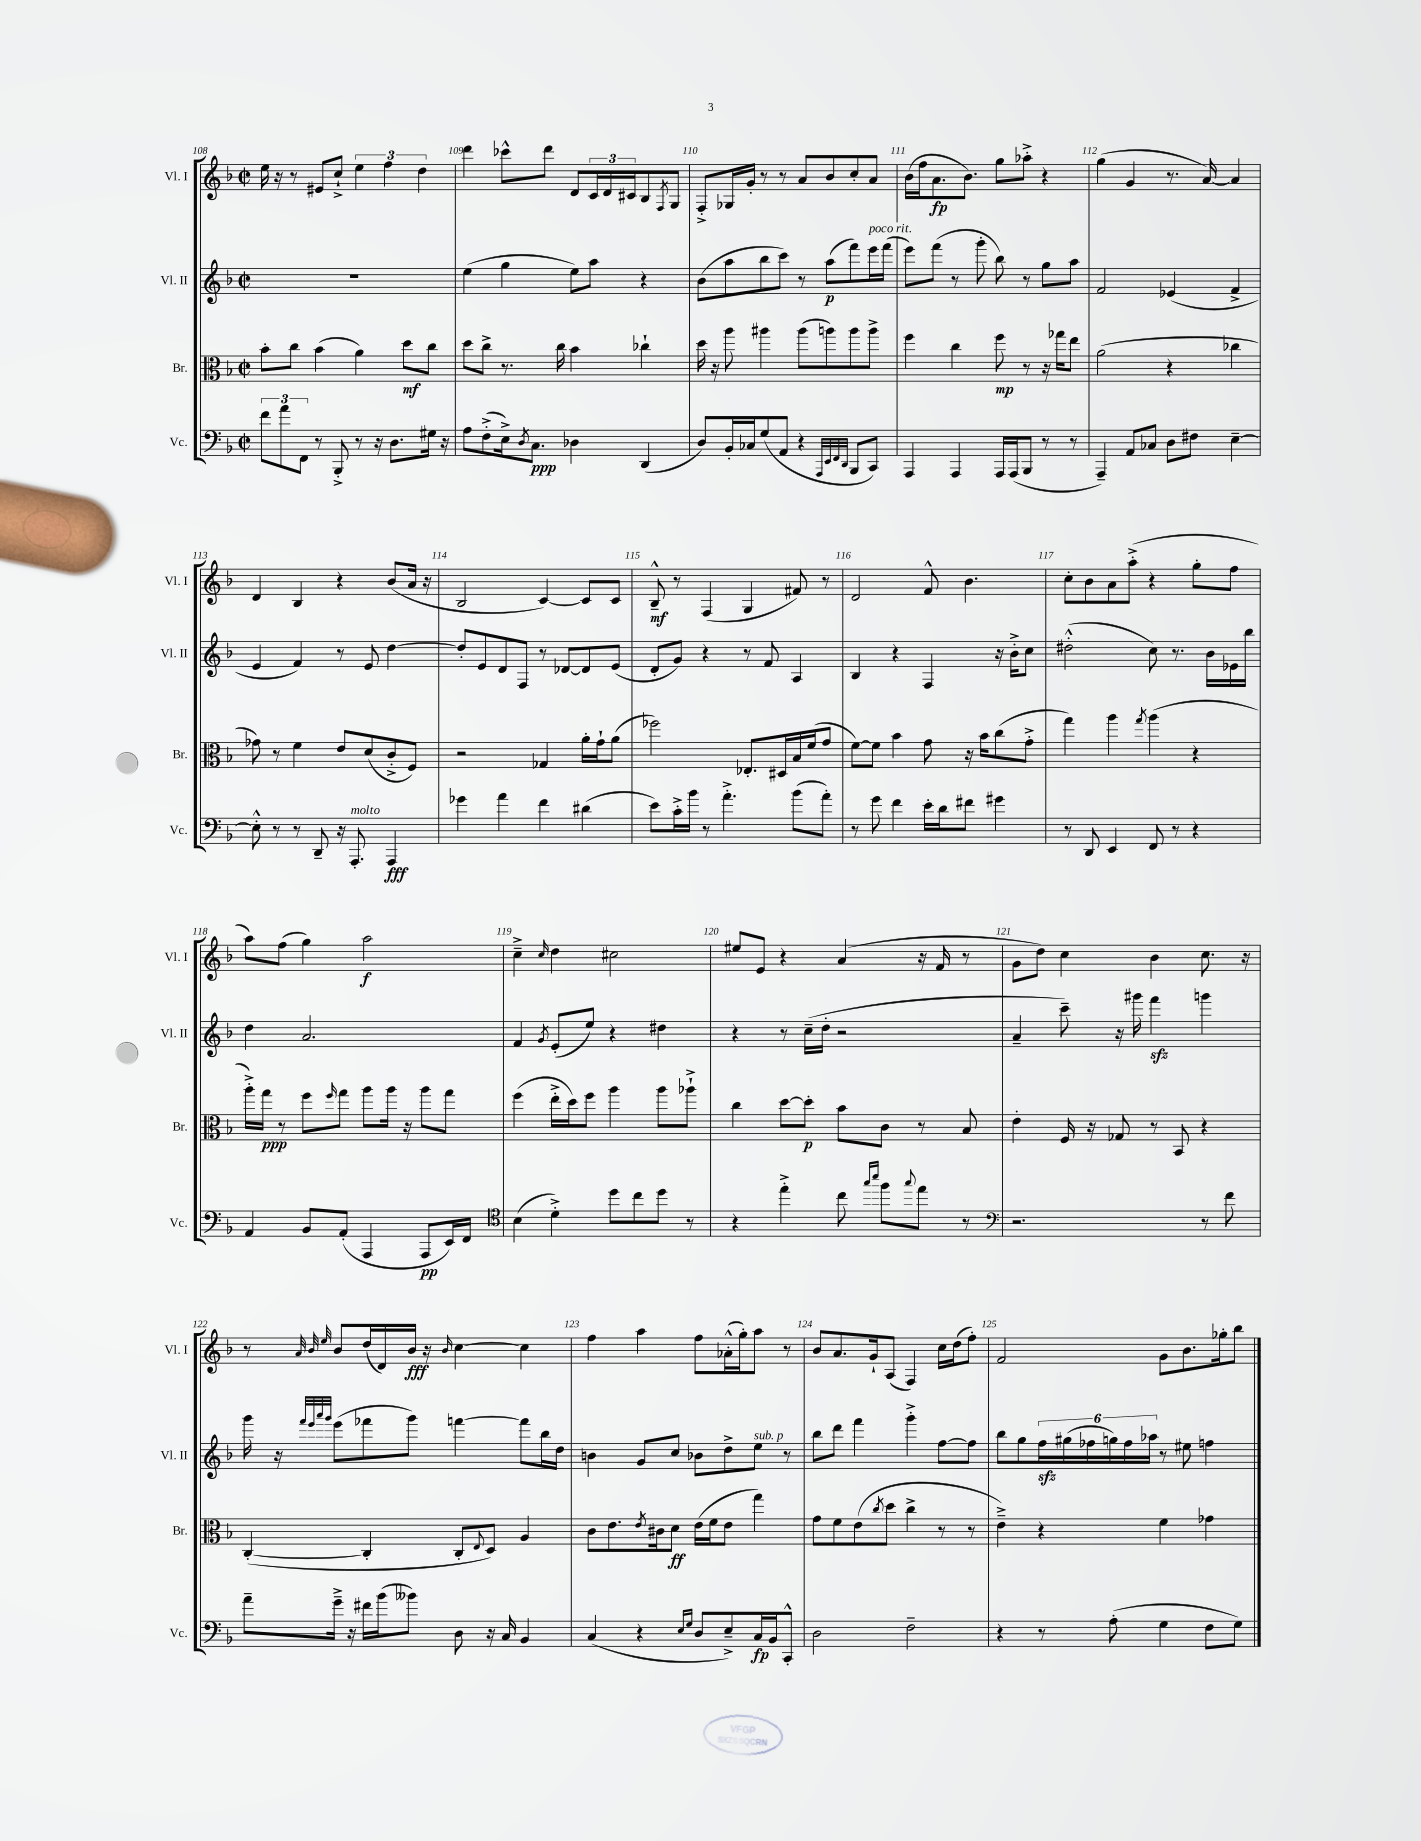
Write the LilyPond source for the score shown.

<<
\new StaffGroup <<
\new Staff = "s0" \with { instrumentName = "Vl. I" shortInstrumentName = "Vl. I" } {
    \clef treble \key f \major \defaultTimeSignature \time 2/2
    e''16 r16 r8 eis'8 c''8-!-> \tuplet 3/2 { e''4 f''4 d''4 } |
    d'''4 ces'''8-^ d'''8 d'8 \tuplet 3/2 { c'16 d'16 cis'16 } bes8 \acciaccatura { f8 } g8 |
    f8-.-> ges16 g'16-. r8 r8 a'8 bes'8 c''8-. a'8 |
    bes'16( f''16 a'8.\fp bes'8.) g''8 aes''8-.-> r4 |
    g''4( g'4 r8. a'16~) a'4 |
    d'4 bes4 r4 bes'8( a'16 r16 |
    bes2 c'4~) c'8 c'8 |
    bes8---^\mf r8 f4( g4 fis'8) r8 |
    d'2 f'8-^ bes'4. |
    c''8-. bes'8 a'8 a''8-.->( r4 g''8-. f''8 |
    a''8) f''8( g''4) a''2\f |
    c''4---> \grace { c''16 } d''4 cis''2 |
    eis''8 e'8 r4 a'4( r16 f'16 r8 |
    g'8 d''8) c''4 bes'4 c''8. r16 |
    r8 \grace { a'32 bes'32 e''32 } bes'8 d''16( d'16) bes'16\fff r16 \grace { bes'16 } c''4~ c''4 |
    f''4 a''4 f''8 aes'16-.-^( g''16-.) a''8 r8 |
    bes'8 a'8. g'16-! a8( f4) c''16 d''16( f''8-.) |
    f'2 g'8 bes'8. ges''16-. bes''8 \bar "|." |
}
\new Staff = "s1" \with { instrumentName = "Vl. II" shortInstrumentName = "Vl. II" } {
    \clef treble \key f \major \defaultTimeSignature \time 2/2
    R1 |
    e''4( g''4 e''8) a''8 r4 |
    bes'8( a''8 bes''8 c'''8) r8 a''8\p( f'''8) e'''16^\markup { \italic "poco rit." } f'''16( |
    e'''8) f'''8( r8 g'''8-. bes''8) r8 g''8 a''8 |
    f'2 ees'4( f'4-> |
    e'4 f'4) r8 e'8 d''4~ |
    d''8-. e'8 d'8 f8 r8 des'8~ des'8 e'8( |
    d'8-. g'8) r4 r8 f'8 a4 |
    bes4 r4 f4 r16 bes'16-.-> c''8 |
    dis''2-.-^( c''8) r8. bes'16 ees'16 bes''16 |
    d''4 a'2. |
    f'4 \acciaccatura { g'8 } e'8-.( e''8) r4 dis''4 |
    r4 r8 c''16--( d''16-. r2 |
    a'4-- c'''8--) r16 gis'''16 f'''4\sfz g'''4 |
    g'''16 r16 \grace { f'''32 e'''32 a'''32 g'''32 } e'''8( fes'''8 g'''8) f'''4~ f'''8 bes''16 d''16 |
    b'4 g'8 c''8 bes'8 d''8-> e''8^\markup { \italic "sub. p" } r8 |
    bes''8 d'''8 f'''4 g'''4-.-> f''8~ f''8 |
    bes''8 g''8 \tuplet 6/4 { f''16\sfz gis''16( fes''16 g''16) fes''16 aes''16 } r8 eis''8 f''4 \bar "|." |
}
\new Staff = "s2" \with { instrumentName = "Br." shortInstrumentName = "Br." } {
    \clef alto \key f \major \defaultTimeSignature \time 2/2
    bes'8-. c''8 bes'4( a'4) d''8\mf c''8 |
    d''8 c''8-> r8. c''16 bes'4 ces''4-! |
    d''16 r16 a''8 ais''4 ais''8( a''8) a''8 a''8-> |
    f''4 c''4 f''8\mp r8 r16 ges''16 e''8 |
    a'2( r4 ces''4 |
    ges'8) r8 f'4 e'8 d'8( c'8-.-> f8) |
    r2 ges4 a'16-. g'16-! a'8( |
    fes''2) ees8.-. dis16 bes16 f'16( g'8 |
    f'8~) f'8 bes'4 g'8 r16 bes'16 c''8( g'8-.-> |
    g''4) a''4 \acciaccatura { g''8 } a''4( r4 |
    a''16-.->) g''16\ppp r8 f''8 \grace { f''16 } g''8 a''8 a''16 r16 a''8 g''8 |
    f''4( e''16-.-> d''16) f''8 a''4 a''8 aes''8-!-> |
    c''4 d''8~ d''8-.\p bes'8 c'8 r8 bes8 |
    e'4-. f16 r16 ges8 r8 bes,8 r4 |
    c4~-.( c4-. c8-. \appoggiatura { e8 } d8) a4 |
    c'8 e'8. \acciaccatura { e'8 } cis'16 d'8\ff e'16( f'16 e'8 g''4) |
    g'8 f'8 e'8( \acciaccatura { c''8 } d''8 c''4-> r8 r8 |
    e'4--->) r4 f'4 ges'4 \bar "|." |
}
\new Staff = "s3" \with { instrumentName = "Vc." shortInstrumentName = "Vc." } {
    \clef bass \key f \major \defaultTimeSignature \time 2/2
    \tuplet 3/2 { f'8 a'8 f,8 } r8 bes,,8-.-> r8 r16 d8. gis16 r16 |
    a8 f8-.->( e16->) \acciaccatura { d8 } c8.\ppp des4 d,4( |
    d8) bes,16-. ces16 g8( a,8 r4 \grace { a,,32 e,32 f,32 d,32 } bes,,8 c,8) |
    a,,4 a,,4 a,,16 a,,16( bes,,8 r8 r8 |
    a,,4--) a,8 ces8 d8 fis8 e4~-- |
    e8-.-^ r8 r8 d,8-- r16 a,,8.-.^\markup { \italic "molto" } a,,4\fff |
    ges'4 a'4 f'4 dis'4( |
    e'8) c'16-.-> bes'16 r8 a'4.-.-> bes'8( a'8-.) |
    r8 g'8 f'4 e'16-. d'16 fis'8 gis'4 |
    r8 d,8 e,4 f,8 r8 r4 |
    a,4 bes,8 a,8-.( a,,4 a,,8\pp e,16) f,16 |
    \clef tenor bes4( d'4-.->) d''8 c''8 d''8 r8 |
    r4 e''4-.-> c''8 \grace { g''16 bes''16 } f''8 \appoggiatura { g''8 } e''8 r8 |
    \clef bass r2. r8 f'8 |
    a'8-- g'16---> r16 fis'16 bes'16( beses'8) d8 r16 c16 bes,4 |
    c4( r4 \grace { e16 g16 } d8 e8--->) c16\fp bes,16 c,8-.-^ |
    d2 f2-- |
    r4 r8 a8-.( g4 f8 g8) \bar "|." |
}
>>
>>
\layout { \context { \Score currentBarNumber = #108 \override BarNumber.break-visibility = ##(#f #t #t) barNumberVisibility = #all-bar-numbers-visible } }
